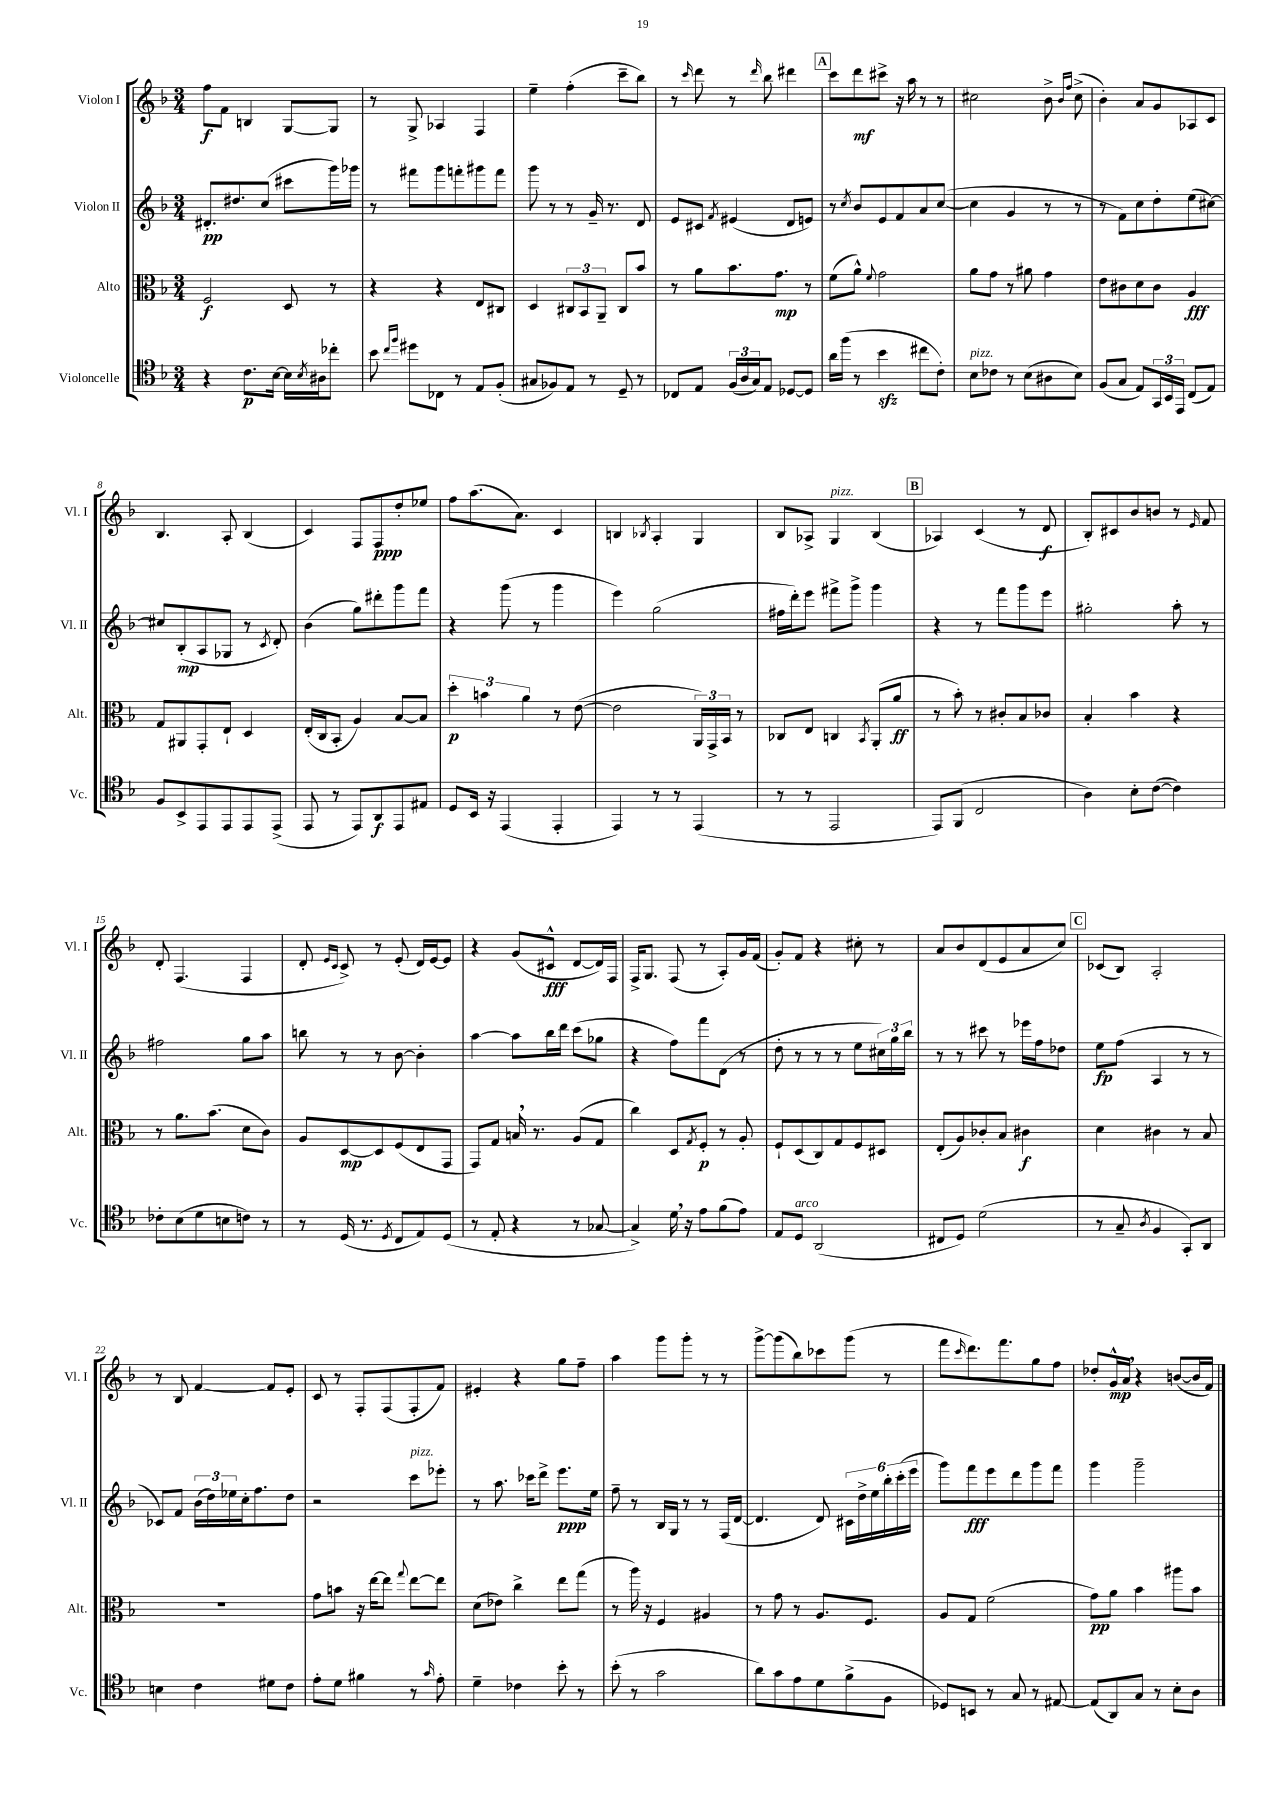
<<
\new StaffGroup <<
\new Staff = "s0" \with { instrumentName = "Violon I" shortInstrumentName = "Vl. I" } {
    \clef treble \key f \major \numericTimeSignature \time 3/4
    f''8\f f'8 b4 g8~ g8 |
    r8 g8-> aes4 f4 |
    e''4-- f''4-.( c'''8-- bes''8) |
    r8 \grace { c'''16 } d'''8 r8 \grace { d'''16 } bes''8 dis'''4 |
    \mark \markup { \box "A" } c'''8 d'''8\mf cis'''8-> r16 a''16 r8 r8 |
    cis''2 bes'8-> \grace { bes'16 f''16 } cis''8->( |
    bes'4-.) a'8 g'8 aes8 c'8 |
    bes4. a8-. bes4( |
    c'4) f8 f8\ppp d''8-. ees''8 |
    f''8 a''8.( a'8.) c'4 |
    b4 \acciaccatura { bes8 } a4-. g4 |
    bes8 aes8-> g4^\markup { \italic "pizz." } bes4( |
    \mark \markup { \box "B" } aes4) c'4( r8 d'8\f |
    bes8-.) cis'8 bes'8 b'8 r8 \grace { e'16 } f'8 |
    d'8-. f4.( f4 |
    d'8-. \grace { e'16 c'16 } c'8->) r8 e'8-.( d'16) e'16~ e'8 |
    r4 g'8( cis'8-^\fff d'8~ d'16) f16 |
    f16-> g8. f8( r8 a8-.) g'16 f'16( |
    g'8-.) f'8 r4 cis''8-. r8 |
    a'8 bes'8 d'8( e'8 a'8 c''8) |
    \mark \markup { \box "C" } ces'8( bes8) a2-. |
    r8 bes8 f'4~ f'8 e'8-. |
    c'8 r8 f8-. f8( f8-. f'8) |
    eis'4-. r4 g''8 f''8-- |
    a''4 g'''8 g'''8-. r8 r8 |
    g'''8~-> g'''8( bes''8) ces'''8 g'''8( r8 |
    f'''8 \grace { c'''16 } d'''8.) f'''8. g''8 f''8 |
    des''8-. g'16-^\mp a'16 \breathe r4 b'8~( b'16 f'16) \bar "|." |
}
\new Staff = "s1" \with { instrumentName = "Violon II" shortInstrumentName = "Vl. II" } {
    \clef treble \key f \major \numericTimeSignature \time 3/4
    dis'8.-.\pp dis''8. c''8( cis'''8 g'''16) ges'''16 |
    r8 fis'''8 g'''8 f'''8-. gis'''8 f'''8 |
    g'''8 r8 r8 g'16-- r8. d'8 |
    e'8 cis'8 \acciaccatura { f'8 } eis'4( d'8 e'8) |
    \mark \markup { \box "A" } r8 \acciaccatura { c''8 } bes'8 e'8 f'8 a'8 c''8~( |
    c''4 g'4 r8 r8 |
    r8 f'8) c''8 d''8-. e''8( cis''8~) |
    cis''8 bes8-.\mp( a8 ges8 r8 \acciaccatura { c'8 } d'8-.) |
    bes'4( g''8) dis'''8-. g'''8 f'''8 |
    r4 g'''8( r8 g'''4 |
    e'''4) g''2( |
    fis''16 d'''16-.) e'''8 fis'''8-> g'''8-> g'''4 |
    \mark \markup { \box "B" } r4 r8 f'''8 g'''8 e'''8 |
    gis''2-. a''8-. r8 |
    fis''2 g''8 a''8 |
    b''8 r8 r8 bes'8~ bes'4-. |
    a''4~ a''8 bes''16 d'''16 c'''8( ges''8 |
    r4 f''8) f'''8 d'8( r8 |
    d''8-. r8 r8 r8 e''8 \tuplet 3/2 { cis''16) g''16 bes''16 } |
    r8 r8 cis'''8 r8 ees'''16 f''16 des''8 |
    \mark \markup { \box "C" } e''8\fp f''8( a4 r8 r8 |
    ces'8) f'8 \tuplet 3/2 { bes'16( d''16) ees''16 } c''16-. f''8. d''8 |
    r2 c'''8^\markup { \italic "pizz." } ees'''8-. |
    r8 a''8. ces'''16 d'''8-> e'''8.\ppp e''16 |
    f''8-- r8 bes16 g16 r8 r8 f16( d'16~ |
    d'4. d'8) \tuplet 6/4 { cis'16 d''16-> e''16 bes''16-. c'''16-.( e'''16 } |
    g'''8) f'''8\fff e'''8 d'''8 g'''8 f'''8 |
    g'''4 g'''2-- \bar "|." |
}
\new Staff = "s2" \with { instrumentName = "Alto" shortInstrumentName = "Alt." } {
    \clef alto \key f \major \numericTimeSignature \time 3/4
    f2\f d8 r8 |
    r4 r4 e8 cis8 |
    d4 \tuplet 3/2 { cis8 bes,8 a,8-- } cis8 bes'8 |
    r8 a'8 bes'8. g'8.\mp r8 |
    \mark \markup { \box "A" } f'8( a'8-^) \appoggiatura { f'8 } g'2 |
    a'8 g'8 r8 ais'8 g'4 |
    e'8 cis'8 d'8 cis'8 a4\fff |
    g8 ais,8 g,8-. e8-! d4 |
    e16-.( c16 bes,8-. a4) bes8~ bes8 |
    \tuplet 3/2 { d''4-.\p b'4 a'4 } r8 e'8~( |
    e'2 \tuplet 3/2 { a,16) g,16-> bes,16 } r8 |
    ces8 e8 c4 \acciaccatura { bes,8 } a,8-.( a'8\ff |
    \mark \markup { \box "B" } r8 bes'8-.) r8 cis'8-. bes8 ces'8 |
    bes4-. bes'4 r4 |
    r8 a'8. bes'8.( d'8 c'8) |
    a8 d8~\mp d8 f8( e8 g,8 |
    g,8) g8 b16 \breathe r8. a8( g8 |
    c''4) d8 \acciaccatura { g8 } f8-.\p r8 a8-. |
    f8-! d8( c8) g8 f8 dis8 |
    e8-.( a8) ces'8-. bes8 cis'4\f |
    \mark \markup { \box "C" } d'4 cis'4 r8 bes8 |
    R2. |
    g'8 b'8 r16 e''16~ e''8 \appoggiatura { g''8 } e''8~ e''8 |
    d'8( ees'8) c''4-> e''8 g''8( |
    r8 a''16) r16 f4 ais4 |
    r8 g'8 r8 a8. f8. |
    a8 g8 f'2( |
    g'8\pp) a'8 bes'4 ais''8 bes'8 \bar "|." |
}
\new Staff = "s3" \with { instrumentName = "Violoncelle" shortInstrumentName = "Vc." } {
    \clef tenor \key f \major \numericTimeSignature \time 3/4
    r4 c'8.\p bes16~ bes16 \acciaccatura { bes8 } ais16 ces''8-. |
    bes'8 \grace { c''16 f''16 } dis''8 ces8 r8 e8 f8-.( |
    gis8 fes8) e8 r8 d8-- r8 |
    ces8 e8 \tuplet 3/2 { f16( a16 g16) } e8 des8~ des8 |
    \mark \markup { \box "A" } a'16 f''16( r8 bes'4\sfz cis''8 c'8-.) |
    bes8^\markup { \italic "pizz." } ces'8 r8 bes8( ais8 bes8) |
    f8( g8 e8) \tuplet 3/2 { g,16 bes,16 e,16 } c8( e8) |
    f8 bes,8-> e,8 e,8 e,8 e,8->( |
    e,8 r8 e,8) a,8\f e,8 eis8 |
    d8 bes,16 r16 e,4( e,4-. |
    e,4) r8 r8 e,4( |
    r8 r8 e,2 |
    \mark \markup { \box "B" } e,8) f,8( c2 |
    a4) bes8-. c'8~( c'4) |
    ces'8-. bes8( d'8 b8 c'8) r8 |
    r8 d16( r8. \acciaccatura { d8 } c8 e8) d8( |
    r8 e8-. r4 r8 ges8~ |
    ges4->) d'16 \breathe r16 e'8 f'8( e'8) |
    e8 d8^\markup { \italic "arco" } a,2( |
    cis8 d8) d'2( |
    \mark \markup { \box "C" } r8 g8-- \acciaccatura { a8 } f4 g,8-.) a,8 |
    b4 c'4 dis'8 c'8 |
    e'8-. d'8 fis'4 r8 \grace { g'16 } e'8-. |
    d'4-- ces'4 bes'8-. r8 |
    bes'8-.( r8 g'2 |
    a'8) g'8 e'8 d'8 f'8->( f8 |
    des8) b,8 r8 g8 r8 eis8~ |
    eis8( a,8) g8 r8 bes8-. a8 \bar "|." |
}
>>
>>
